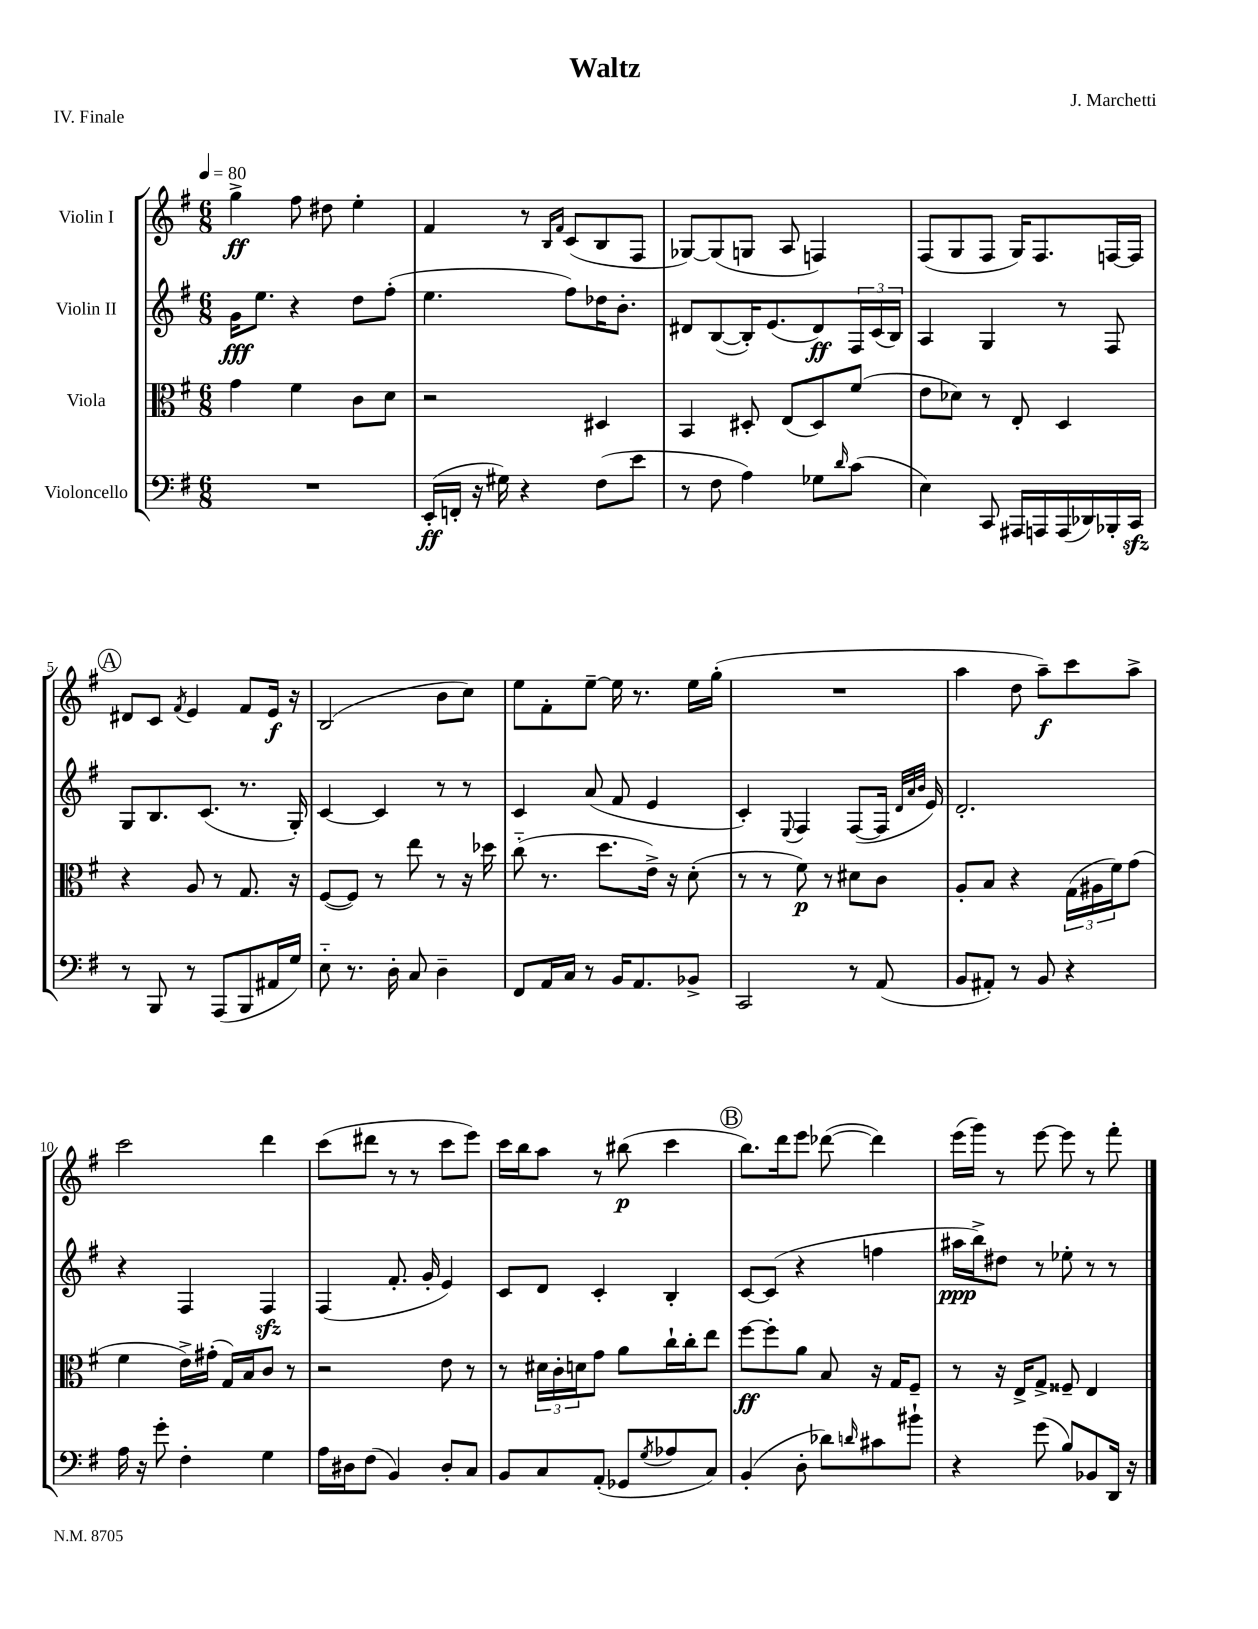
\header { title = "Waltz" composer = "J. Marchetti" piece = "IV. Finale" }
<<
\new StaffGroup <<
\new Staff = "s0" \with { instrumentName = "Violin I" } {
    \clef treble \key g \major \numericTimeSignature \time 6/8 \tempo 4 = 80
    g''4->\ff fis''8 dis''8 e''4-. |
    fis'4 r8 \grace { b16 fis'16 } c'8( b8 fis8 |
    ges8~) ges8( g8 a8 f4) |
    fis8( g8 fis8 g16) fis8. f16~ f16 |
    \mark \markup { \circle "A" } dis'8 c'8 \acciaccatura { fis'8 } e'4 fis'8 e'16\f r16 |
    b2( b'8 c''8) |
    e''8 fis'8-. e''8~-- e''16 r8. e''16 g''16-.( |
    R2. |
    a''4 d''8 a''8--\f) c'''8 a''8-> |
    c'''2 d'''4 |
    c'''8( dis'''8 r8 r8 c'''8 e'''8) |
    c'''16 b''16 a''8 r8 bis''8\p( c'''4 |
    \mark \markup { \circle "B" } b''8.) d'''16 e'''8 des'''8~( des'''4) |
    e'''16( g'''16) r8 e'''8~ e'''8 r8 fis'''8-. \bar "|." |
}
\new Staff = "s1" \with { instrumentName = "Violin II" } {
    \clef treble \key g \major \numericTimeSignature \time 6/8
    g'16\fff e''8. r4 d''8 fis''8-.( |
    e''4. fis''8) des''16 b'8.-. |
    dis'8 b8~( b16-.) e'8.( dis'8\ff) \tuplet 3/2 { fis16 c'16( b16) } |
    a4 g4 r8 fis8 |
    \mark \markup { \circle "A" } g8 b8. c'8.( r8. g16-.) |
    c'4~ c'4 r8 r8 |
    c'4 a'8( fis'8 e'4 |
    c'4-.) \appoggiatura { e8 } fis4 fis8~( fis16 \grace { d'32 a'32 b'32 } e'16) |
    d'2.-. |
    r4 fis4 fis4\sfz |
    fis4( fis'8.-. g'16-. e'4) |
    c'8 d'8 c'4-. b4-. |
    \mark \markup { \circle "B" } c'8~ c'8( r4 f''4 |
    ais''16\ppp b''16->) dis''8 r8 ees''8-. r8 r8 \bar "|." |
}
\new Staff = "s2" \with { instrumentName = "Viola" } {
    \clef alto \key g \major \numericTimeSignature \time 6/8
    g'4 fis'4 c'8 d'8 |
    r2 dis4 |
    b,4 dis8-. e8( dis8) fis'8( |
    e'8 des'8) r8 e8-. d4 |
    \mark \markup { \circle "A" } r4 a8 r8 g8. r16 |
    fis8~( fis8) r8 e''8 r8 r16 des''16 |
    c''8-_( r8. d''8. e'16->) r16 d'8-.( |
    r8 r8 fis'8\p) r8 dis'8 c'8 |
    a8-. b8 r4 \tuplet 3/2 { g16( ais16 fis'16) } g'8( |
    fis'4 e'16->) gis'16-.( g16) b16 c'8 r8 |
    r2 e'8 r8 |
    r8 \tuplet 3/2 { dis'16 c'16-. d'16 } g'8 a'8 c''16-! c''16-. e''8 |
    \mark \markup { \circle "B" } fis''8~\ff fis''8-. a'8 b8 r16 g16 fis8-- |
    r8 r16 e16-> g8-> fisis8-- e4 \bar "|." |
}
\new Staff = "s3" \with { instrumentName = "Violoncello" } {
    \clef bass \key g \major \numericTimeSignature \time 6/8
    R2. |
    e,16-.\ff( f,16-. r16 gis16) r4 fis8( e'8 |
    r8 fis8 a4) ges8 \grace { d'16 } c'8( |
    e4) c,8 ais,,16 a,,16 a,,16( des,16) bes,,16-. c,16\sfz |
    \mark \markup { \circle "A" } r8 b,,8 r8 a,,8( b,,8 ais,16 g16) |
    e8-_ r8. d16-. c8 d4-- |
    fis,8 a,16 c16 r8 b,16 a,8. bes,8-> |
    c,2 r8 a,8( |
    b,8 ais,8-.) r8 b,8 r4 |
    a16 r16 g'8-. fis4-. g4 |
    a16 dis16 fis8( b,4) dis8-. c8 |
    b,8 c8 a,8-.( ges,8 \acciaccatura { g8 } aes8 c8) |
    \mark \markup { \circle "B" } b,4-.( d8-. des'8) \grace { d'16 } cis'8 bis'8-! |
    r4 g'8( b8) bes,8 d,16 r16 \bar "|." |
}
>>
>>
